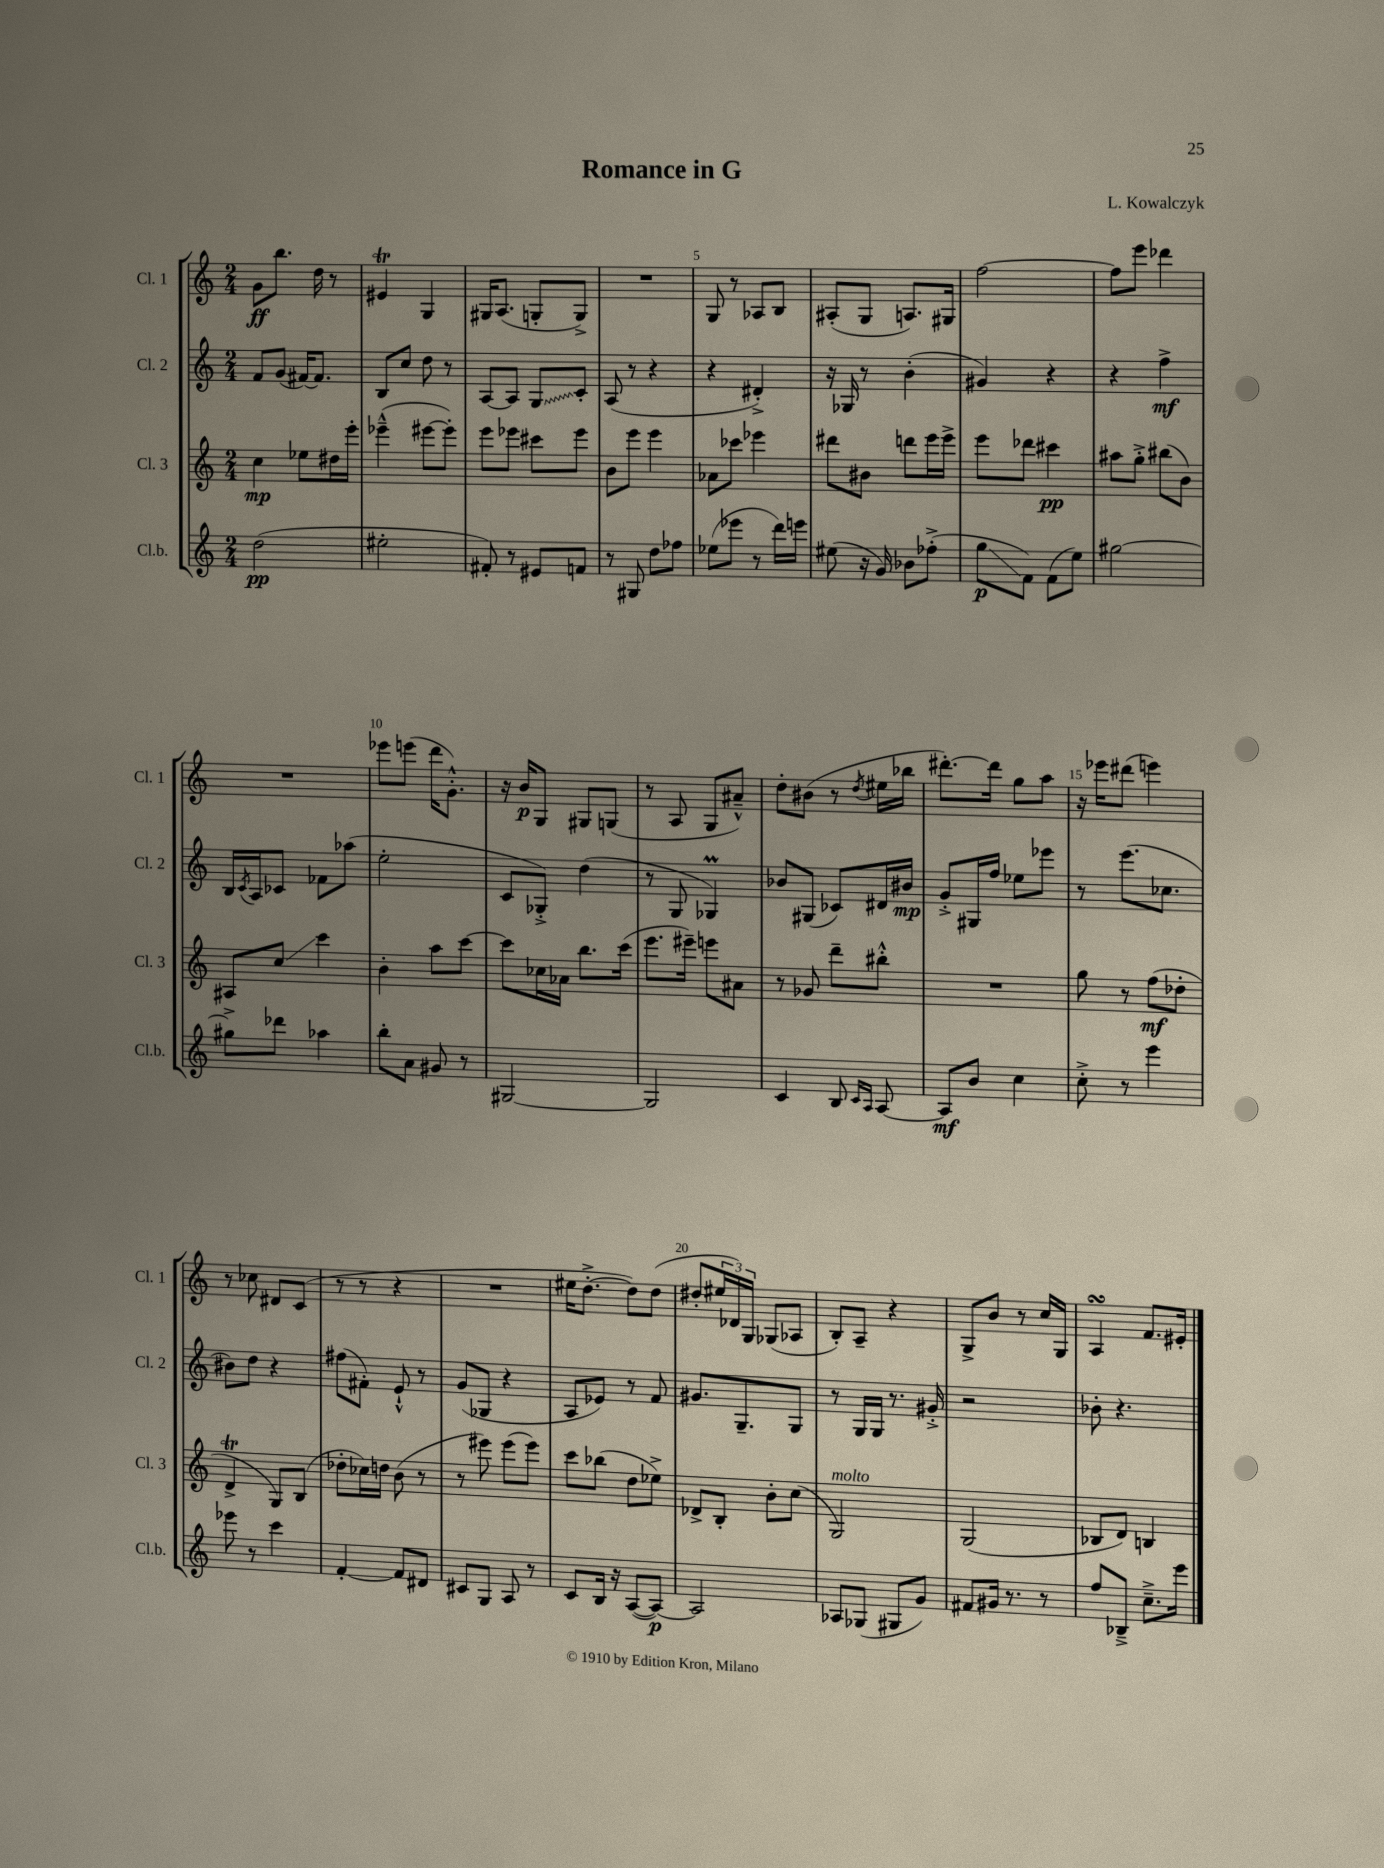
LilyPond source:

\header { title = "Romance in G" composer = "L. Kowalczyk" }
<<
\new StaffGroup <<
\new Staff = "s0" \with { instrumentName = "Cl. 1" shortInstrumentName = "Cl. 1" } {
    \clef treble \key c \major \numericTimeSignature \time 2/4
    g'8\ff b''8. d''16 r8 |
    eis'4\trill g4 |
    gis16 a8.( g8-. g8->) |
    R2 |
    g8 r8 aes8 b8 |
    ais8-.( g8 a8.) gis16 |
    f''2~ |
    f''8 e'''8 des'''4 |
    R2 |
    ees'''8 e'''8( d'''16 g'8.-.-^) |
    r16 b'16\p g8 gis8 g8( |
    r8 a8 g8 ais'8---^) |
    d''8-. bis'8( r8 \acciaccatura { d''8 } eis''16 bes''16 |
    dis'''8.~-.) dis'''16 g''8 a''8 |
    r16 ees'''16 dis'''8( e'''4) |
    r8 ces''8 dis'8 c'8( |
    r8 r8 r4 |
    R2 |
    eis''16 d''8.~-.-> d''8) d''8( |
    dis''8-. \tuplet 3/2 { eis''16 des'16) g16 } ges8( aes8 |
    b8-.) a8-- r4 |
    g8-> b'8 r8 c''16 g16 |
    a4\turn f'8. eis'16-. \bar "|." |
}
\new Staff = "s1" \with { instrumentName = "Cl. 2" shortInstrumentName = "Cl. 2" } {
    \clef treble \key c \major \numericTimeSignature \time 2/4
    f'8 g'8( fis'16~) fis'8. |
    b8 c''8 d''8 r8 |
    a8~ a8 \once \override Glissando.style = #'zigzag g8\glissando c'8-. |
    a8( r8 r4 |
    r4 dis'4-.->) |
    r16 ges16 r8 b'4-.( |
    gis'4) r4 |
    r4 f''4->\mf |
    b16 \acciaccatura { c'8 } a16 ces'8 fes'8 aes''8( |
    e''2-. |
    c'8 ges8-.->) d''4( |
    r8 g8 ges4\prall) |
    bes'8 gis8( ces'8) dis'16 bis'16\mp |
    g'8-.-> gis16 f''16 ees''8 ees'''8 |
    r8 e'''8.( ces''8. |
    bis'8) d''8 r4 |
    fis''8( fis'8-.) e'8-!-^ r8 |
    g'8( ges8 r4 |
    a8 ees'8) r8 f'8 |
    gis'8. g8.-- g8 |
    r8 g16 g16 r8. gis'16-.-> |
    r2 |
    bes'8-. r4. \bar "|." |
}
\new Staff = "s2" \with { instrumentName = "Cl. 3" shortInstrumentName = "Cl. 3" } {
    \clef treble \key c \major \numericTimeSignature \time 2/4
    c''4\mp ees''8 dis''16 e'''16-. |
    ees'''4---^( eis'''8~ eis'''8-.) |
    e'''8 ees'''8 cis'''8 ees'''8 |
    b'8 e'''8 e'''4 |
    aes'8 ces'''8 ees'''4 |
    dis'''8 bis'8 d'''8 e'''16 e'''16-> |
    e'''8 des'''8 cis'''4\pp |
    ais''8 g''8-.-> bis''8( b'8) |
    ais8 c''8\glissando c'''4 |
    b'4-. a''8 c'''8~ |
    c'''8 ces''16 aes'16 b''8. c'''16( |
    e'''8. eis'''16--) e'''8 ais'8 |
    r8 ges'8 d'''8-- bis''8-.-^ |
    R2 |
    g''8 r8 f''8\mf( des''8-. |
    d'4->\trill g8) b8( |
    des''8-. ces''16) d''16 b'8( r8 |
    r8 eis'''8) eis'''8( eis'''8) |
    c'''8 bes''8( d''8 ees''8->) |
    des'8-> b8-. b'8-. c''8( |
    g2^\markup { \italic "molto" }) |
    g2( |
    bes8 d'8) b4 \bar "|." |
}
\new Staff = "s3" \with { instrumentName = "Cl.b." shortInstrumentName = "Cl.b." } {
    \clef treble \key c \major \numericTimeSignature \time 2/4
    d''2\pp( |
    eis''2-. |
    fis'8-.) r8 eis'8 f'8 |
    r8 gis8 d''8 fes''8 |
    ees''8( ees'''8 r8 d'''16) e'''16 |
    eis''8( r16 g'16) bes'8 fes''8-.->( |
    g''8\glissando\p f'8) f'8( e''8) |
    gis''2~ |
    gis''8-> des'''8 aes''4 |
    b''8-. a'8 gis'8 r8 |
    gis2~ |
    gis2 |
    c'4 b8 \grace { c'16 a16 } a8~ |
    a8\mf b'8 c''4 |
    c''8-.-> r8 e'''4 |
    ees'''8 r8 c'''4 |
    f'4~-. f'8 dis'8 |
    cis'8 g8 a8 r8 |
    c'8 b16 r16 a8~( a8~\p) |
    a2 |
    aes8 ges8( gis8 g'8) |
    fis'8 gis'16 r8. r8 |
    f''8 bes8---> c''8.---> e'''16 \bar "|." |
}
>>
>>
\layout { \context { \Score \override BarNumber.break-visibility = ##(#f #t #t) barNumberVisibility = #(every-nth-bar-number-visible 5) } }
